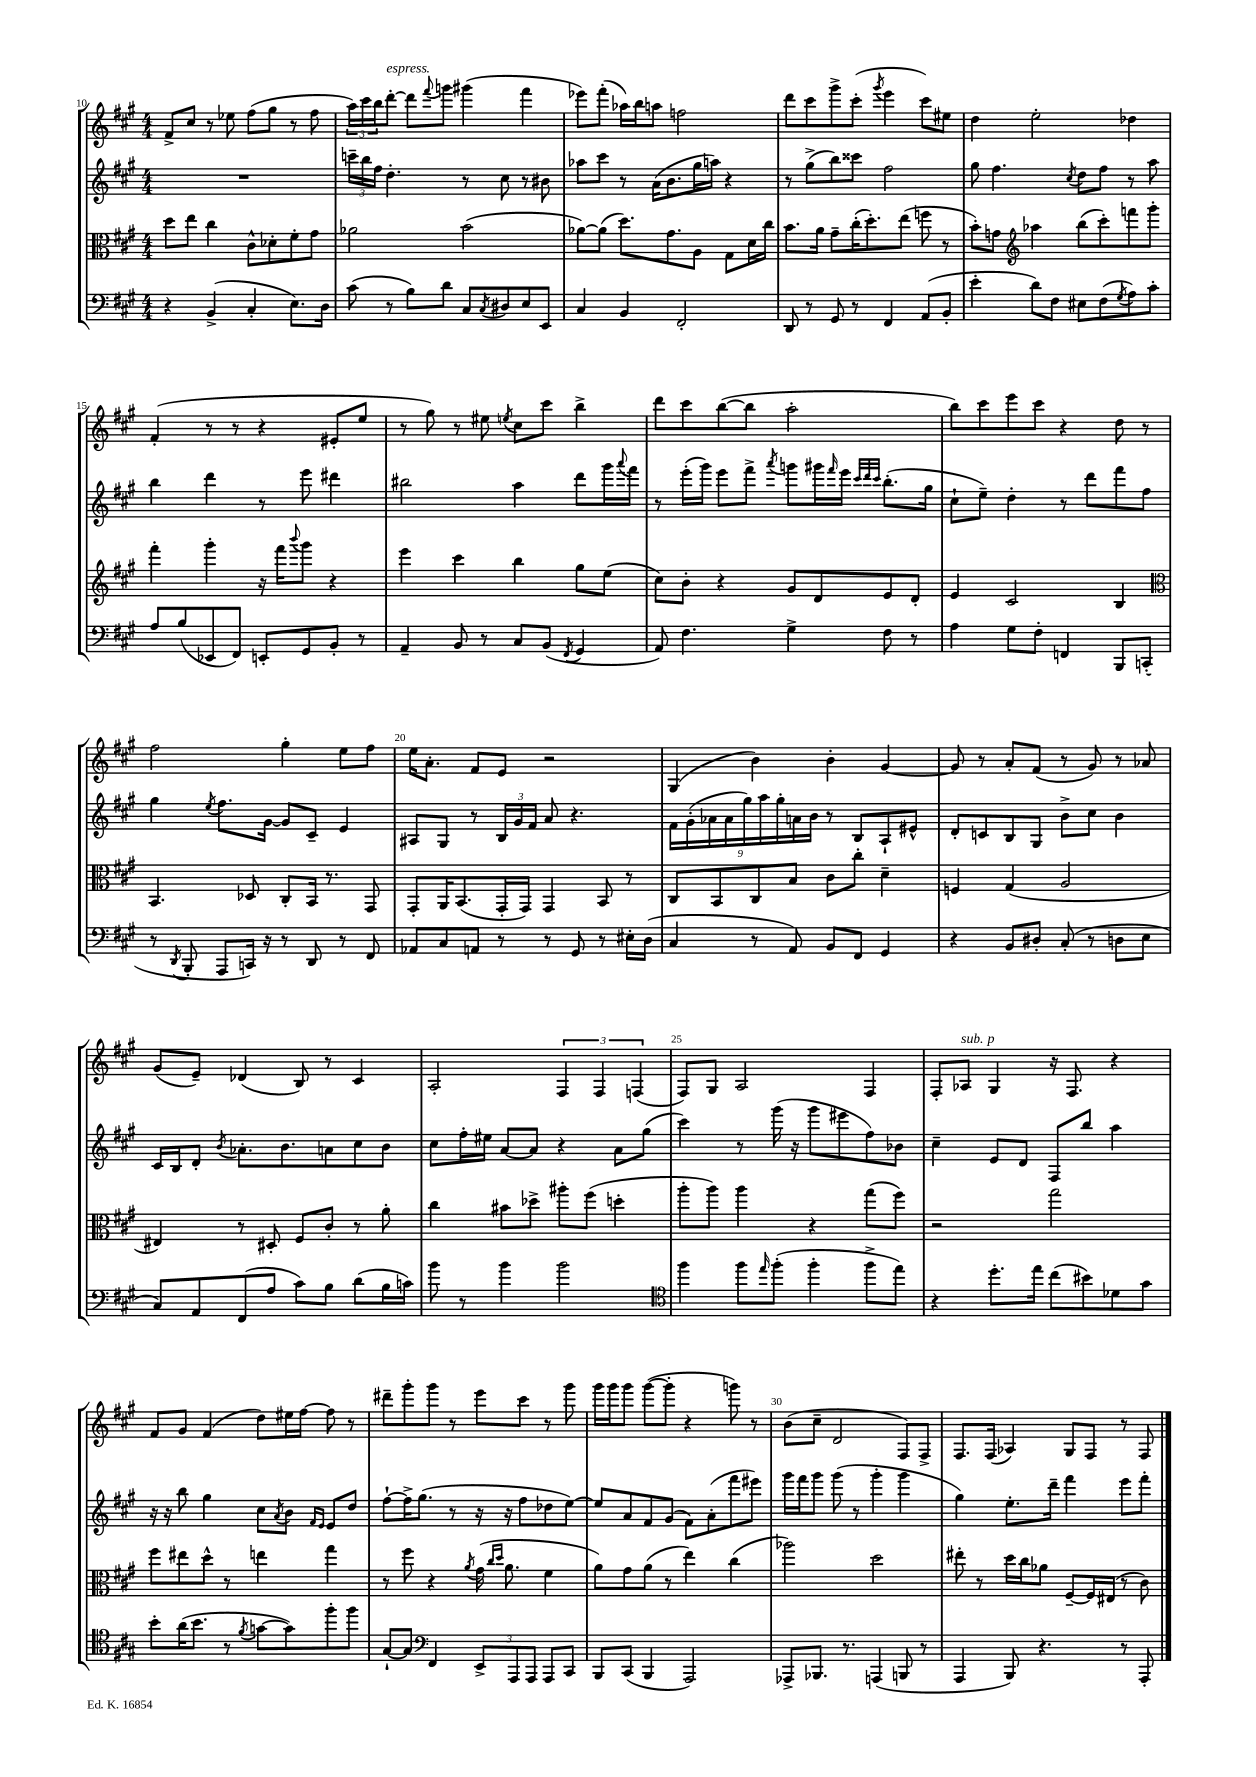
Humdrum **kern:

**kern	**kern	**kern	**kern
*part4	*part3	*part2	*part1
*staff4	*staff3	*staff2	*staff1
*clefF4	*clefC3	*clefG2	*clefG2
*k[f#c#g#]	*k[f#c#g#]	*k[f#c#g#]	*k[f#c#g#]
*M4/4	*M4/4	*M4/4	*M4/4
=10	=10	=10	=10
4r	8dd\L	1r	8f#^/L
.	8ee\J	.	8cc#/J
(4BB^/	4cc#\	.	8r
.	.	.	8ee-X\
4C#'/	8c#^^\L	.	(8ff#\L
.	8d-X'\	.	8gg#\J
8.E\L)	8f#'\	.	8r
.	8g#\J	.	8ff#\
16D\Jk	.	.	.
=11	=11	=11	=11
(8c#\	2a-X\	24cccn~\LL	24aa\LL)
.	.	24bb\	24ccc#\
.	.	24ff#\JJ	24bb\J
!	!	!	!LO:TX:a:i:t=espress.
8r	.	4.dd'\	[8ddd'\J
8B\L)	.	.	8ddd\L]
.	.	.	8qqfff#/
8d\J	.	.	8gggn\J
8C#/L	(2b\	8r	(4ggg#X\
8qC#/	.	.	.
8D#X/	.	8cc#\	.
8E/	.	8r	4fff#\
8EE/J	.	8b#X\	.
=12	=12	=12	=12
4C#/	[8a-X\L)	8aa-X\L	8eee-X\L)
.	(8a-\J]	8ccc#\J	(8fff#'\J
4BB/	8.dd\L)	8r	16aa-X\LL)
.	.	.	16bb\J
.	.	(16a\KL	8aan\J
.	8.g#\	8.b\	.
2FF#'/	.	.	2ffn\
.	8A\J	16gg#\L	.
.	.	16aan\JJ)	.
.	8G#\L	4r	.
.	16d\L	.	.
.	16cc#\JJ	.	.
=13	=13	=13	=13
8DD/	8.b\L	8r	8ddd\L
8r	.	(8gg#^\L	8ccc#\
.	16a\Jk	.	.
8GG#/	8g#~\L	8bb\)	8ggg#^\
8r	(16cc#'\K	8ccc##X\J	(8ccc#'\J
.	8.dd'\)	.	.
.	.	.	8qggg#/
4FF#/	.	2ff#\	4eee\
.	(8ee\J	.	.
(8AA/L	8ffn\	.	8ccc#\L)
8BB'/J	8r	.	8ee#X\J
=14	=14	=14	=14
4e'\	8b'\L)	8gg#\	4dd\
.	8gn\J	4.ff#\	.
*	*clefG2	*	*
8d\L)	4aa-X\	.	2ee'\
8F#\J	.	.	.
.	.	8qcc#/	.
8E#X\L	(8bb\L	8dd\L	.
(8F#\	8ccc#'\)	8ff#\J	.
8qG#/	.	.	.
8A\)	8fffn\	8r	4dd-X\
8c#'\J	8ggg#'\J	8aa\	.
!!LO:LB:g=z
=15	=15	=15	=15
8A/L	4fff#'\	4bb\	(4f#'/
(8B/	.	.	.
8EE-X/	4ggg#'\	4ddd\	8r
8FF#/J)	.	.	8r
8EEn'/L	16r	8r	4r
.	16fff#\KL	.	.
.	8qqbbb/	.	.
8GG#/	8ggg#\J	8eee\	.
8BB'/J	4r	4ddd#X\	8e#X'/L
8r	.	.	8ee/J
=16	=16	=16	=16
4AA~/	4eee\	2bb#X\	8r
.	.	.	8gg#\)
8BB/	4ccc#\	.	8r
8r	.	.	8ee#X\
.	.	.	8qeen/
8C#/L	4bb\	4aa\	8cc#\L
(8BB/J	.	.	8ccc#\J
8qFF#/	.	.	.
4GG#/	8gg#\L	8ddd\L	4bb^\
.	(8ee\J	16ggg#\L	.
.	.	8qqaaa/	.
.	.	16fff#\JJ	.
=17	=17	=17	=17
8AA/)	8cc#\L)	8r	8ddd\L
4.F#\	8b'\J	(16eee'\LL	8ccc#\
.	.	16ggg#\JJ)	.
.	4r	8eee\L	([8bb\
.	.	8fff#^\J	8bb\J]
.	.	8qaaa/	.
4G#^\	8g#/L	8gggn\L	2aa'\
.	8d/	16ggg#X\L	.
.	.	16qqfff#/	.
.	.	16eee\JJ	.
.	.	32qqccc#/LLL	.
.	.	32qqddd/	.
.	.	32qqccc#/JJJ	.
8F#\	8e/	(8.bb'\L	.
8r	8d'/J	.	.
.	.	16gg#\Jk	.
=18	=18	=18	=18
4A\	4e/	8cc#`\L	8bb\L)
.	.	8ee~\J)	8ccc#\
8G#\L	2c#/	4dd'\	8eee\
8F#'\J	.	.	8ccc#\J
4FFn/	.	8r	4r
.	.	8ddd\L	.
8BBB/L	4B/	8fff#\	8dd\
(8CCn'/J	.	8ff#\J	8r
!!LO:LB:g=z
=19	=19	=19	=19
*	*clefC3	*	*
8r	4.BB/	4gg#\	2ff#\
8qDD/	.	.	.
8BBB'/	.	.	.
.	.	8qee/	.
8AAA/L	.	8.ff#\L	.
16CCn/Jk)	8D-X/	.	.
16r	.	[16g#\Jk	.
8r	8C#'/L	8g#/L]	4gg#'\
8DD/	16BB/Jk	8c#~/J	.
.	8.r	.	.
8r	.	4e/	8ee\L
8FF#/	8GG#/	.	8ff#\J
=20	=20	=20	=20
8AA-X/L	8GG#'/L	8A#X/L	16ee\KL
.	.	.	8.a'\J
8C#/	16AA/K	8G#/J	.
.	(8.BB/	.	.
8AAn/J	.	8r	8f#/L
8r	16GG#'/L	24B/LL	8e/J
.	.	24g#/	.
.	16GG#/JJ)	.	.
.	.	24f#/JJ	.
8r	4GG#/	8a/	2r
8GG#/	.	4.r	.
8r	8BB/	.	.
16E#X'\LL	8r	.	.
(16D\JJ	.	.	.
=21	=21	=21	=21
4C#/	8C#/L	18f#\LL	(4G#/
.	.	(18g#'\	.
.	.	18a-X\	.
.	8BB/	.	.
.	.	18a-\	.
.	.	18gg#\)	.
8r	8C#/	.	4b\)
.	.	18aa\	.
.	.	18gg#'\	.
8AA/)	8B/J	.	.
.	.	18an\	.
.	.	18b\JJ	.
8BB/L	8c#\L	8r	4b'\
8FF#/J	8cc#'\J	8B/L	.
4GG#/	4d~\	8A`/	[4g#/
.	.	8e#X^^/J	.
=22	=22	=22	=22
4r	4Fn/	8d'/L	8g#/]
.	.	8cn/	8r
8BB/L	(4G#/	8B/	8a'/L
8D#X'/J	.	8G#/J	(8f#/J
(8C#'/	2A/	8b^\L	8r
8r	.	8cc#\J	8g#/)
8Dn\L	.	4b\	8r
8E\J	.	.	8a-X/
!!LO:LB:g=z
=23	=23	=23	=23
8C#/L)	4E#X/)	16c#/LL	(8g#/L
.	.	16B/J	.
8AA/	.	8d'/J	8e~/J)
.	.	8qb/	.
(8FF#/	8r	8.a-X'\L	(4d-X/
8A/J	8D#X'/	.	.
.	.	8.b\	.
8c#\L)	8F#/L	.	8B/)
8B\J	8c#'/J	8an\	8r
(8d\L	8r	8cc#\	4c#/
16B\L	8a'\	8b\J	.
16cn\JJ)	.	.	.
=24	=24	=24	=24
8b\	4cc#\	8cc#\L	2A'/
8r	.	16ff#'\L	.
.	.	16ee#X\JJ	.
4b\	8b#X\L	[8a/L	.
.	8dd-X^\J	8a/J]	.
2b\	8aa#X'\L	4r	6F#/
.	(8ff#\J	.	.
.	.	.	6F#/
.	4ddn'\	8a\L	.
.	.	.	(6Fn/
.	.	(8gg#\J	.
=25	=25	=25	=25
*clefC4	*	*	*
4ff#\	8aa'\L	4ccc#\)	8F#/L)
.	8aa\J)	.	8G#/J
8ff#\L	4aa\	8r	2A/
16qqee/	.	.	.
(8ff#'\J	.	(16ggg#\	.
.	.	16r	.
4ff#'\	4r	8ggg#\L	.
.	.	8eee#X\	.
8ff#^\L	(8gg#\L	8ff#\)	4F#/
8ee\J)	8ff#\J)	8b-X\J	.
=26	=26	=26	=26
4r	2r	4cc#~\	8F#'/L
!	!	!	!LO:TX:a:i:t=sub. p
.	.	.	8A-X/J
8.dd'\L	.	8e/L	4G#/
.	.	8d/J	.
16ee\Jk	.	.	.
(8cc#\L	2gg#\	8F#/L	16r
.	.	.	8.F#/
8b#X\)	.	8bb/J	.
8d-X\	.	4aa\	4r
8g#\J	.	.	.
!!LO:LB:g=z
=27	=27	=27	=27
8b'\L	8ff#\L	16r	8f#/L
.	.	16r	.
(16a\K	8ee#X\	8bb\	8g#/J
8.b\J	.	.	.
.	8dd^^\J	4gg#\	(4f#/
8r	8r	.	.
8qf#/	.	.	.
[8gn\L	4een\	8cc#\L	8dd\L)
.	.	8qa/	.
8g\])	.	8b\J	16ee#X\L
.	.	.	[16ff#\JJ
.	.	16qqf#/LL	.
.	.	16qqe/JJ	.
8ff#'\	4gg#\	8e/L	8ff#\]
8ff#\J	.	8dd/J	8r
=28	=28	=28	=28
[8G#`/L	8r	[8ff#`\L	8ddd#X~\L
8G#/J]	8ff#\	16ff#^\K]	8ggg#'\
.	.	(8.gg#\J	.
*clefF4	*	*	*
4FF#/	4r	.	8ggg#\J
.	.	8r	8r
.	8qa/	.	.
12EE^/L	(16g#\	16r	8eee\L
.	16qqcc#/LL	.	.
.	16qqdd/JJ	.	.
.	8.a\	16r	.
12AAA/	.	.	.
.	.	8ff#\L	8ccc#\J
12AAA/J	.	.	.
8AAA/L	4f#\	8dd-X\	8r
8CC#/J	.	[8ee\J)	8ggg#\
=29	=29	=29	=29
8BBB/L	8a\L)	8ee/L]	16ggg#\LL
.	.	.	16ggg#\J
(8CC#/J	8g#\	8a/	8ggg#\J
4BBB/	(8a\J	8f#/	([8ggg#\L
.	8r	(8g#/J	8ggg#'\J]
2AAA/)	4ee\)	8f#\L)	4r
.	.	(8a'\	.
.	(4cc#\	8fff#\	8gggn\)
.	.	8eee#X\J)	8r
=30	=30	=30	=30
8AAA-X^/L	2aa-X\)	16ggg#\LL	(8b\L
.	.	16fff#\J	.
8.BBB-X/J	.	8ggg#\J	8cc#~\J
.	.	(8ggg#\	2d/
8.r	.	.	.
.	.	8r	.
(4AAAn/	2dd\	4ggg#'\	.
8BBBn/	.	4ggg#\	8F#/L)
8r	.	.	8F#^/J
=31	=31	=31	=31
4AAA/	8ee#X'\	4gg#\)	8.F#/L
.	8r	.	.
.	.	.	(16F#/Jk
8BBB/)	16dd\LL	8.ee'\L	4A-X/)
.	16cc#\J	.	.
4.r	8a-X\J	.	.
.	.	16ddd~\Jk	.
.	[8F#~/L	4fff#\	8G#/L
.	16F#/L]	.	8F#/J
.	(16E#X/JJ	.	.
8r	8r	8eee\L	8r
8AAA'/	8c#\)	8fff#'\J	8F#/
==	==	==	==
*-	*-	*-	*-
